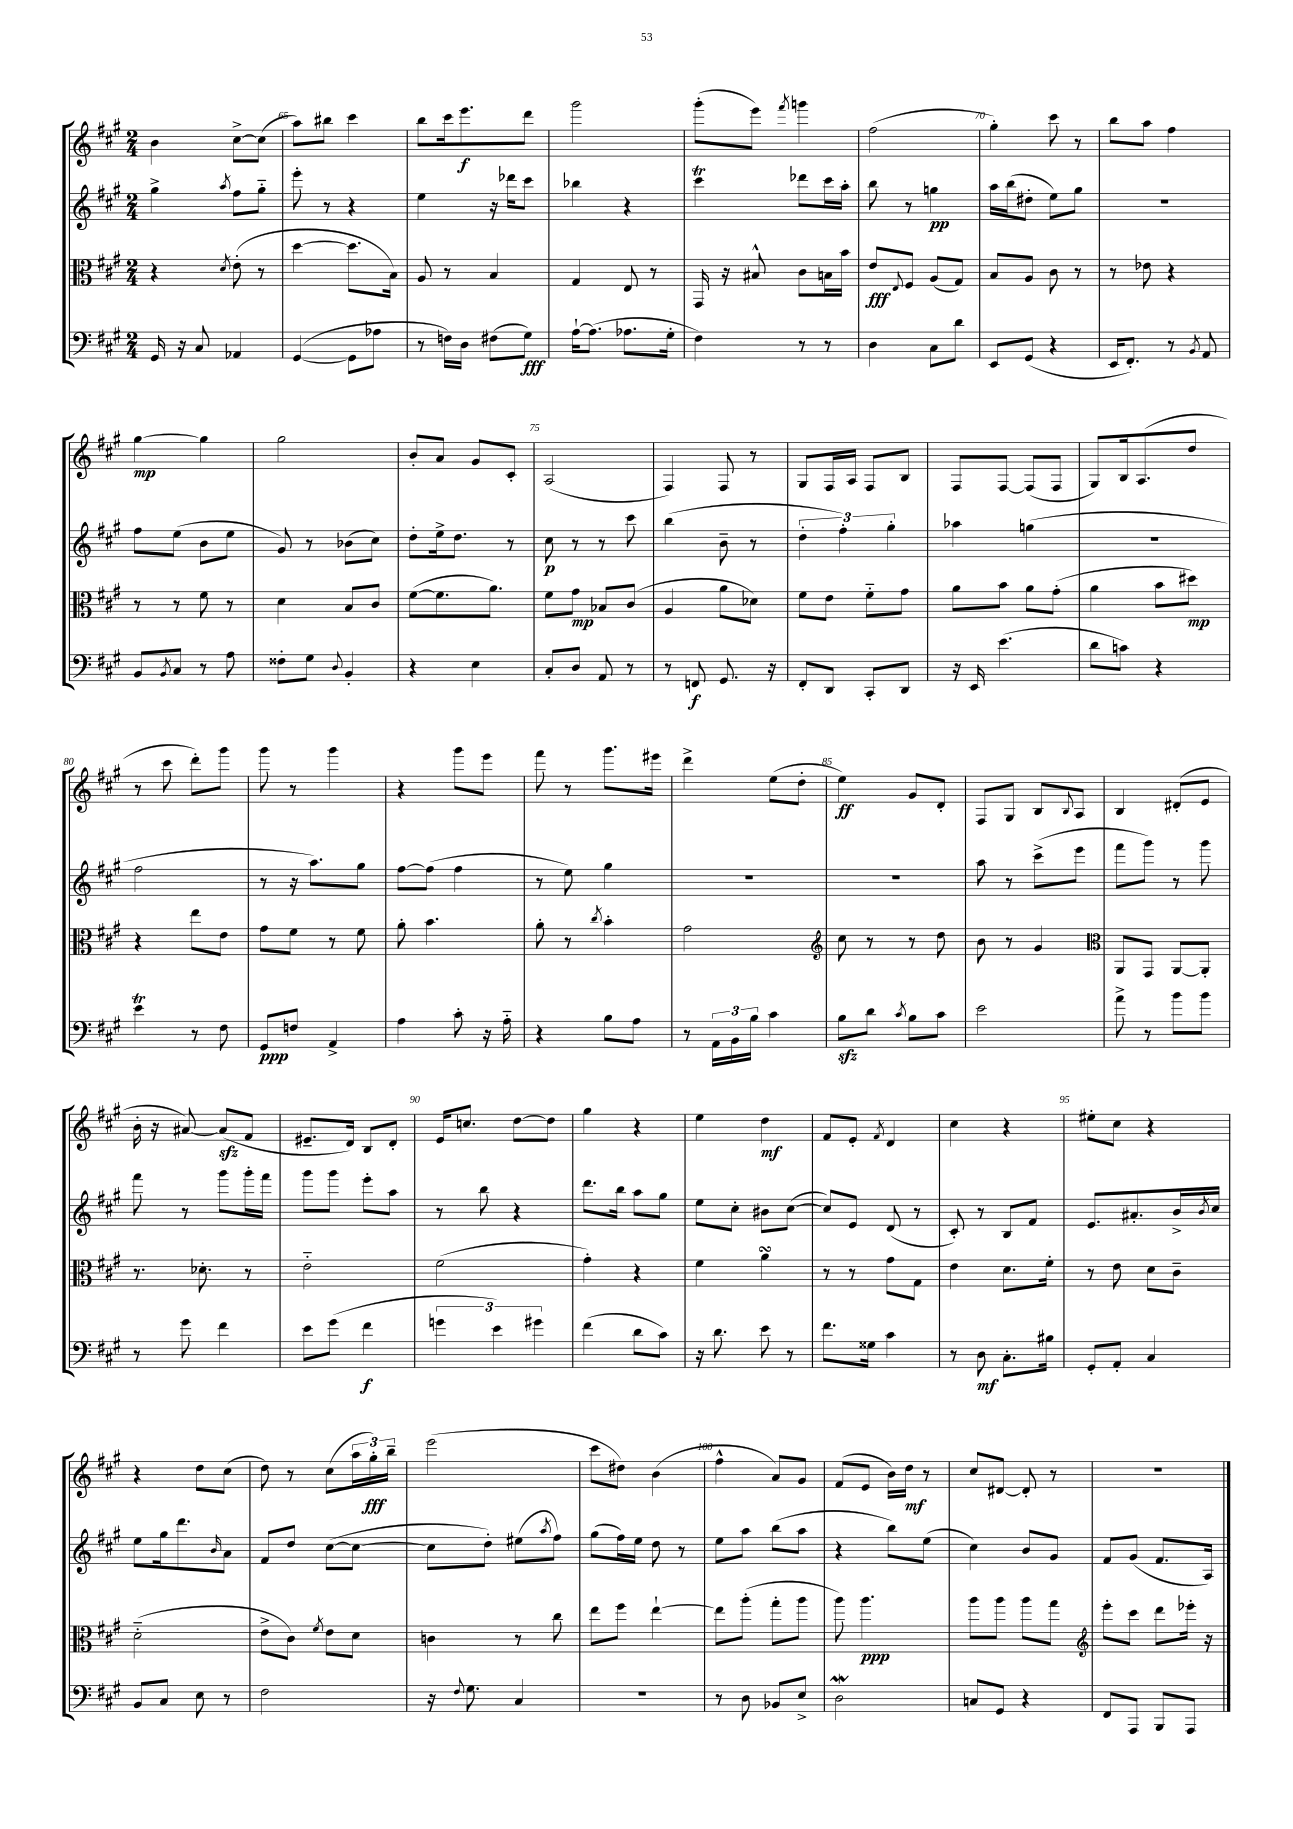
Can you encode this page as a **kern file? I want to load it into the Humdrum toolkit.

**kern	**dynam	**kern	**dynam	**kern	**dynam	**kern	**dynam
*part4	*part4	*part3	*part3	*part2	*part2	*part1	*part1
*staff4	*staff4	*staff3	*staff3	*staff2	*staff2	*staff1	*staff1
*clefF4	*	*clefC3	*	*clefG2	*	*clefG2	*
*k[f#c#g#]	*	*k[f#c#g#]	*	*k[f#c#g#]	*	*k[f#c#g#]	*
*M2/4	*	*M2/4	*	*M2/4	*	*M2/4	*
=64	=64	=64	=64	=64	=64	=64	=64
16GG#/	.	4r	.	4gg#^\	.	4b\	.
16r	.	.	.	.	.	.	.
8C#/	.	.	.	.	.	.	.
.	.	8qd/	.	8qaa/	.	.	.
4AA-X/	.	(8e'\	.	8ff#\L	.	[8cc#^\L	.
.	.	8r	.	8gg#\J	.	(8cc#\J]	.
=65	=65	=65	=65	=65	=65	=65	=65
([4GG#/	.	[4dd\	.	8eee'\	.	8aa\L)	.
.	.	.	.	8r	.	8bb#X\J	.
8GG#\L]	.	8.dd\L]	.	4r	.	4ccc#\	.
8A-X\J	.	.	.	.	.	.	.
.	.	16B\Jk)	.	.	.	.	.
=66	=66	=66	=66	=66	=66	=66	=66
8r	.	8A/	.	4ee\	.	8bb\L	.
16Fn\LL)	.	8r	.	.	.	16ccc#\k	.
16D\JJ	.	.	.	.	.	8.eee\	f
(8F#X\L	.	4B/	.	16r	.	.	.
.	.	.	.	16ddd-X\KL	.	.	.
8G#\J)	fff	.	.	8ccc#\J	.	8ddd\J	.
=67	=67	=67	=67	=67	=67	=67	=67
[16A`\KL	.	4G#/	.	4bb-X\	.	2ggg#\	.
(8.A\J]	.	.	.	.	.	.	.
8.A-X\L	.	8E/	.	4r	.	.	.
.	.	8r	.	.	.	.	.
16G#'\Jk	.	.	.	.	.	.	.
=68	=68	=68	=68	=68	=68	=68	=68
4F#\)	.	16GG#/	.	4ccc#t\	.	(8ggg#'\L	.
.	.	16r	.	.	.	.	.
.	.	8B#X^^/	.	.	.	8eee\J)	.
.	.	.	.	.	.	8qfff#/	.
8r	.	8c#\L	.	8ddd-X\L	.	4gggn\	.
8r	.	16Bn\L	.	16ccc#\L	.	.	.
.	.	16b\JJ	.	16aa'\JJ	.	.	.
=69	=69	=69	=69	=69	=69	=69	=69
4D\	.	8e/L	fff	8bb\	.	(2ff#\	.
.	.	8qqE/	.	.	.	.	.
.	.	8F#/J	.	8r	.	.	.
8C#\L	.	(8A/L	.	4ggn\	pp	.	.
8d\J	.	8G#/J)	.	.	.	.	.
=70	=70	=70	=70	=70	=70	=70	=70
8EE/L	.	8B/L	.	16aa\LL	.	4gg#'\)	.
.	.	.	.	(16bb\J	.	.	.
(8GG#/J	.	8A/J	.	8dd#X'\J	.	.	.
4r	.	8c#\	.	8ee\L)	.	8ccc#\	.
.	.	8r	.	8gg#\J	.	8r	.
=71	=71	=71	=71	=71	=71	=71	=71
16EE/KL	.	8r	.	2r	.	8bb\L	.
8.FF#'/J)	.	.	.	.	.	.	.
.	.	8e-X\	.	.	.	8aa\J	.
8r	.	4r	.	.	.	4ff#\	.
8qBB/	.	.	.	.	.	.	.
8AA/	.	.	.	.	.	.	.
!!LO:LB:g=z
=72	=72	=72	=72	=72	=72	=72	=72
8BB/L	.	8r	.	8ff#\L	.	[4gg#\	mp
8qBB/	.	.	.	.	.	.	.
8C#/J	.	8r	.	(8ee\J	.	.	.
8r	.	8f#\	.	8b\L	.	4gg#\]	.
8A\	.	8r	.	8ee\J	.	.	.
=73	=73	=73	=73	=73	=73	=73	=73
8F##X'\L	.	4d\	.	8g#/)	.	2gg#\	.
8G#\J	.	.	.	8r	.	.	.
8qqD/	.	.	.	.	.	.	.
4BB'/	.	8B/L	.	(8b-X\L	.	.	.
.	.	8c#/J	.	8cc#\J)	.	.	.
=74	=74	=74	=74	=74	=74	=74	=74
4r	.	([8f#\L	.	8dd'\L	.	8b'/L	.
.	.	8.f#\]	.	16ee^\k	.	8a/J	.
.	.	.	.	8.dd\J	.	.	.
4E\	.	.	.	.	.	8g#/L	.
.	.	8.a\J)	.	.	.	.	.
.	.	.	.	8r	.	8c#'/J	.
=75	=75	=75	=75	=75	=75	=75	=75
8C#'/L	.	8f#\L	.	8cc#\	p	(2A/	.
8D/J	.	8g#\J	mp	8r	.	.	.
8AA/	.	8B-X/L	.	8r	.	.	.
8r	.	(8c#/J	.	8ccc#\	.	.	.
=76	=76	=76	=76	=76	=76	=76	=76
8r	.	4A/	.	(4bb\	.	4F#/)	.
8FFn/	f	.	.	.	.	.	.
8.GG#/	.	8a\L	.	8b~\	.	8F#/	.
.	.	8d-X\J)	.	8r	.	8r	.
16r	.	.	.	.	.	.	.
=77	=77	=77	=77	=77	=77	=77	=77
8FF#'/L	.	8f#\L	.	6dd'\	.	8G#/L	.
8DD/J	.	8e\J	.	.	.	16F#/L	.
.	.	.	.	6ff#'\)	.	.	.
.	.	.	.	.	.	16A/JJ	.
8CC#'/L	.	8f#\L	.	.	.	8F#/L	.
.	.	.	.	6gg#'\	.	.	.
8DD/J	.	8g#\J	.	.	.	8B/J	.
=78	=78	=78	=78	=78	=78	=78	=78
16r	.	8a\L	.	4aa-X\	.	8F#/L	.
16EE/	.	.	.	.	.	.	.
(4.e\	.	8b\J	.	.	.	[8F#/J	.
.	.	8a\L	.	(4ggn\	.	(8F#/L]	.
.	.	(8g#'\J	.	.	.	8F#/J	.
=79	=79	=79	=79	=79	=79	=79	=79
8d\L	.	4a\	.	2r	.	8G#/L)	.
8cn\J)	.	.	.	.	.	16B/k	.
.	.	.	.	.	.	(8.A/	.
4r	.	8b\L	.	.	.	.	.
.	.	8dd#X\J)	mp	.	.	8dd/J	.
!!LO:LB:g=z
=80	=80	=80	=80	=80	=80	=80	=80
4eT\	.	4r	.	2ff#\	.	8r	.
.	.	.	.	.	.	8ccc#\	.
8r	.	8ee\L	.	.	.	8ddd'\L)	.
8F#\	.	8e\J	.	.	.	8ggg#\J	.
=81	=81	=81	=81	=81	=81	=81	=81
8GG#/L	ppp	8g#\L	.	8r	.	8ggg#\	.
8Fn/J	.	8f#\J	.	16r	.	8r	.
.	.	.	.	8.aa\L)	.	.	.
4AA^/	.	8r	.	.	.	4ggg#\	.
.	.	8f#\	.	8gg#\J	.	.	.
=82	=82	=82	=82	=82	=82	=82	=82
4A\	.	8a'\	.	[8ff#\L	.	4r	.
.	.	4.b\	.	(8ff#\J]	.	.	.
8c#'\	.	.	.	4ff#\	.	8ggg#\L	.
16r	.	.	.	.	.	8eee\J	.
16A\	.	.	.	.	.	.	.
=83	=83	=83	=83	=83	=83	=83	=83
4r	.	8a'\	.	8r	.	8fff#\	.
.	.	8r	.	8ee\)	.	8r	.
.	.	8qcc#/	.	.	.	.	.
8B\L	.	4b'\	.	4gg#\	.	8.ggg#\L	.
8A\J	.	.	.	.	.	.	.
.	.	.	.	.	.	16eee#X\Jk	.
=84	=84	=84	=84	=84	=84	=84	=84
8r	.	2g#\	.	2r	.	4ddd^\	.
24AA\LL	.	.	.	.	.	.	.
24BB\	.	.	.	.	.	.	.
24B\JJ	.	.	.	.	.	.	.
4c#\	.	.	.	.	.	(8ee\L	.
.	.	.	.	.	.	8dd'\J	.
=85	=85	=85	=85	=85	=85	=85	=85
*	*	*clefG2	*	*	*	*	*
8Bzz\L	.	8cc#\	.	2r	.	4ee\)	ff
8d\J	.	8r	.	.	.	.	.
8qc#/	.	.	.	.	.	.	.
8B\L	.	8r	.	.	.	8g#/L	.
8c#\J	.	8dd\	.	.	.	8d'/J	.
=86	=86	=86	=86	=86	=86	=86	=86
2e\	.	8b\	.	8aa\	.	8F#/L	.
.	.	8r	.	8r	.	8G#/J	.
.	.	4g#/	.	(8ccc#^\L	.	8B/L	.
.	.	.	.	.	.	8qqB/	.
.	.	.	.	8eee\J	.	8A/J	.
=87	=87	=87	=87	=87	=87	=87	=87
*	*	*clefC3	*	*	*	*	*
8a^\	.	8AA/L	.	8fff#\L	.	4B/	.
8r	.	8GG#/J	.	8ggg#\J)	.	.	.
8b\L	.	[8AA/L	.	8r	.	(8d#X'/L	.
8b\J	.	8AA'/J]	.	8ggg#\	.	8e/J	.
!!LO:LB:g=z
=88	=88	=88	=88	=88	=88	=88	=88
8r	.	8.r	.	8fff#\	.	16b'\	.
.	.	.	.	.	.	16r	.
8g#\	.	.	.	8r	.	[8a#X/)	.
.	.	8.d-X'\	.	.	.	.	.
4f#\	.	.	.	8ggg#\L	.	(8a#zz/L]	.
.	.	8r	.	16ggg#'\L	.	8f#/J	.
.	.	.	.	16fff#\JJ	.	.	.
=89	=89	=89	=89	=89	=89	=89	=89
8e\L	.	2e\	.	8ggg#\L	.	8.e#X~/L	.
(8g#\J	.	.	.	8ggg#\J	.	.	.
.	.	.	.	.	.	16d/Jk)	.
4f#\	f	.	.	8eee'\L	.	8B/L	.
.	.	.	.	8aa\J	.	8d'/J	.
=90	=90	=90	=90	=90	=90	=90	=90
6gn\	.	(2f#\	.	8r	.	16e/KL	.
.	.	.	.	.	.	8.ccn/J	.
.	.	.	.	8bb\	.	.	.
6e\)	.	.	.	.	.	.	.
.	.	.	.	4r	.	[8dd\L	.
6g#X\	.	.	.	.	.	.	.
.	.	.	.	.	.	8dd\J]	.
=91	=91	=91	=91	=91	=91	=91	=91
(4f#\	.	4g#'\)	.	8.ddd\L	.	4gg#\	.
.	.	.	.	16bb\Jk	.	.	.
8d\L	.	4r	.	8aa\L	.	4r	.
8c#\J)	.	.	.	8gg#\J	.	.	.
=92	=92	=92	=92	=92	=92	=92	=92
16r	.	4f#\	.	8ee\L	.	4ee\	.
8.d\	.	.	.	.	.	.	.
.	.	.	.	8cc#'\J	.	.	.
8e\	.	4asSSs\	.	8b#X\L	.	4dd\	mf
8r	.	.	.	([8cc#\J	.	.	.
=93	=93	=93	=93	=93	=93	=93	=93
8.f#\L	.	8r	.	8cc#/L])	.	8f#/L	.
.	.	8r	.	8e/J	.	8e'/J	.
16G##X\Jk	.	.	.	.	.	.	.
.	.	.	.	.	.	8qf#/	.
4c#\	.	8g#\L	.	(8d/	.	4d/	.
.	.	8G#\J	.	8r	.	.	.
=94	=94	=94	=94	=94	=94	=94	=94
8r	.	4e\	.	8c#'/)	.	4cc#\	.
8D\	mf	.	.	8r	.	.	.
8.C#'\L	.	8.d\L	.	8B/L	.	4r	.
.	.	.	.	8f#/J	.	.	.
16B#X\Jk	.	16f#'\Jk	.	.	.	.	.
=95	=95	=95	=95	=95	=95	=95	=95
8GG#'/L	.	8r	.	8.e/L	.	8ee#X'\L	.
8AA'/J	.	8e\	.	.	.	8cc#\J	.
.	.	.	.	8.a#X'/	.	.	.
4C#/	.	8d\L	.	.	.	4r	.
.	.	8c#~\J	.	16b^/L	.	.	.
.	.	.	.	8qb/	.	.	.
.	.	.	.	16cc#/JJ	.	.	.
!!LO:LB:g=z
=96	=96	=96	=96	=96	=96	=96	=96
8BB/L	.	(2d\	.	8ee\L	.	4r	.
8C#/J	.	.	.	16gg#\k	.	.	.
.	.	.	.	8.ddd\	.	.	.
8E\	.	.	.	.	.	8dd\L	.
.	.	.	.	16qqb/	.	.	.
8r	.	.	.	8a\J	.	(8cc#\J	.
=97	=97	=97	=97	=97	=97	=97	=97
2F#\	.	8e^\L	.	8f#/L	.	8dd\)	.
.	.	8c#\J)	.	8dd/J	.	8r	.
.	.	8qf#/	.	.	.	.	.
.	.	8e\L	.	([8cc#\L	.	(8cc#\L	.
.	.	8d\J	.	8cc#\J_	.	24aa\L	.
.	.	.	.	.	.	24gg#'\)	fff
.	.	.	.	.	.	24bb~\JJ	.
=98	=98	=98	=98	=98	=98	=98	=98
16r	.	4cn\	.	8cc#\L]	.	(2eee\	.
8qqF#/	.	.	.	.	.	.	.
8.G#\	.	.	.	.	.	.	.
.	.	.	.	8dd'\J)	.	.	.
4C#/	.	8r	.	(8ee#X\L	.	.	.
.	.	.	.	8qaa/	.	.	.
.	.	8cc#\	.	8ff#\J)	.	.	.
=99	=99	=99	=99	=99	=99	=99	=99
2r	.	8ee\L	.	(8gg#\L	.	8ccc#\L	.
.	.	8ff#\J	.	16ff#\L)	.	8dd#X\J)	.
.	.	.	.	16ee\JJ	.	.	.
.	.	[4ee`\	.	8dd\	.	(4b\	.
.	.	.	.	8r	.	.	.
=100	=100	=100	=100	=100	=100	=100	=100
8r	.	8ee\L]	.	8ee\L	.	4ff#^^\	.
8D\	.	(8aa'\J	.	8aa\J	.	.	.
8BB-X/L	.	8gg#'\L	.	(8bb\L	.	8a/L)	.
8E^/J	.	8aa\J	.	8aa\J	.	8g#/J	.
=101	=101	=101	=101	=101	=101	=101	=101
2Dw\	.	8aa\)	.	4r	.	(8f#/L	.
.	.	4.aa\	ppp	.	.	8e/J	.
.	.	.	.	8bb\L)	.	16b\LL)	.
.	.	.	.	.	.	16dd\JJ	mf
.	.	.	.	(8ee\J	.	8r	.
=102	=102	=102	=102	=102	=102	=102	=102
8Cn/L	.	8aa\L	.	4cc#\)	.	8cc#/L	.
8GG#/J	.	8aa\J	.	.	.	[8d#X/J	.
4r	.	8aa\L	.	8b/L	.	8d#'/]	.
.	.	8gg#\J	.	8g#/J	.	8r	.
=103	=103	=103	=103	=103	=103	=103	=103
*	*	*clefG2	*	*	*	*	*
8FF#/L	.	8eee'\L	.	8f#/L	.	2r	.
8AAA/J	.	8ccc#\J	.	(8g#/J	.	.	.
8BBB/L	.	8ddd\L	.	8.f#/L	.	.	.
8AAA/J	.	16eee-X'\Jk	.	.	.	.	.
.	.	16r	.	16A/Jk)	.	.	.
==	==	==	==	==	==	==	==
*-	*-	*-	*-	*-	*-	*-	*-
